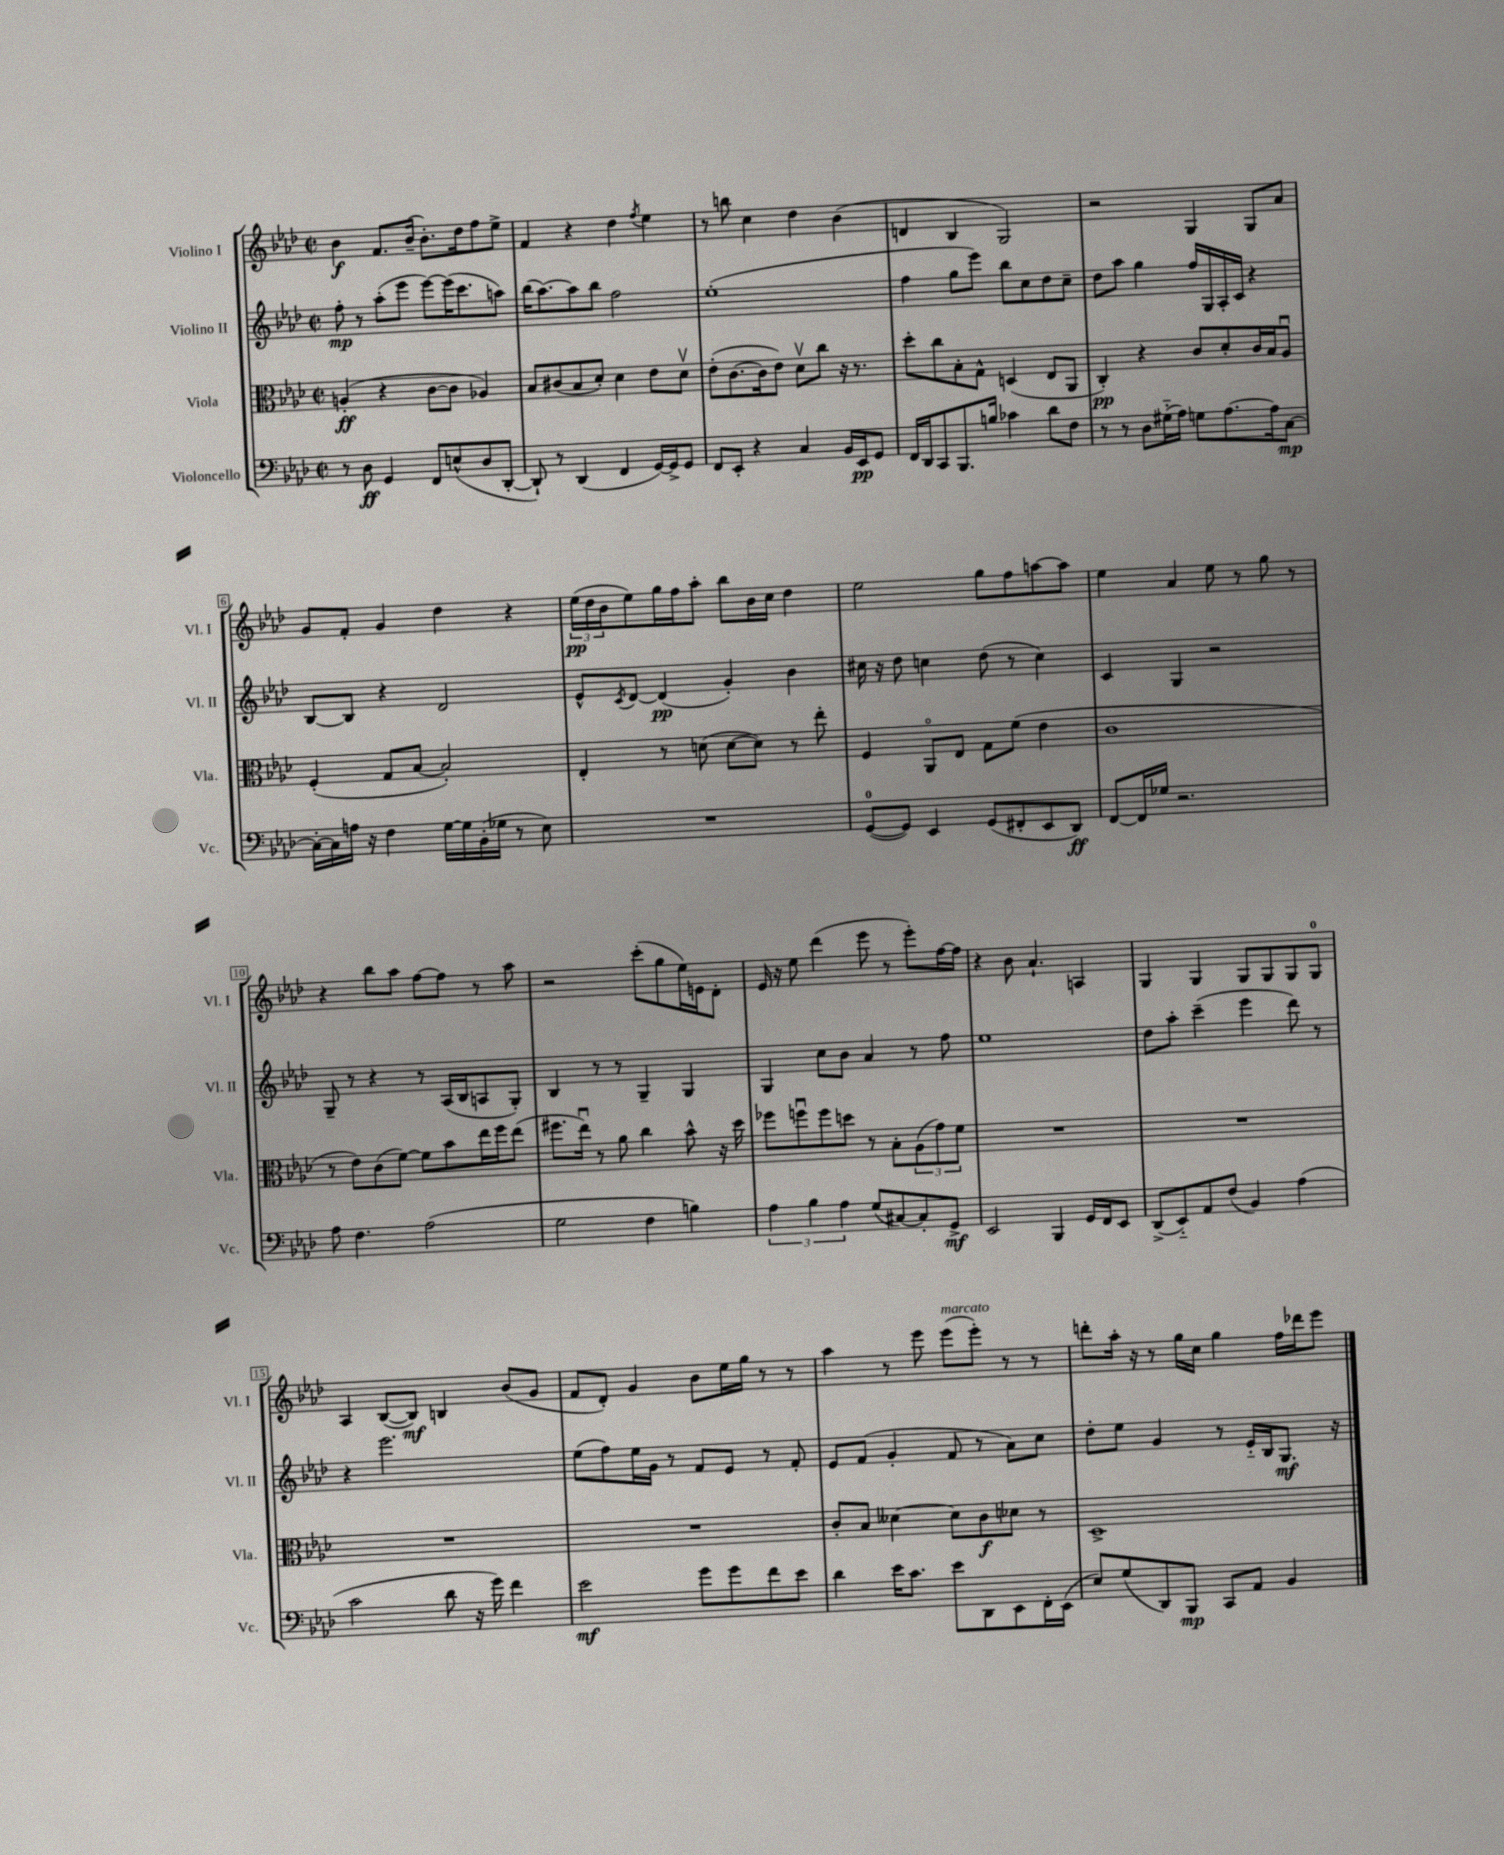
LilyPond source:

<<
\new StaffGroup <<
\new Staff = "s0" \with { instrumentName = "Violino I" shortInstrumentName = "Vl. I" } {
    \clef treble \key aes \major \defaultTimeSignature \time 2/2
    bes'4\f f'8. bes'16--( bes'8.-.) des''16 f''8 ees''8-> |
    f'4 r4 des''4 \acciaccatura { f''8 } ees''4 |
    r8 b''8 c''4 des''4 bes'4( |
    d'4 bes4 g2) |
    r2 g4 g8 aes'8 |
    g'8 f'8-. g'4 des''4 r4 |
    \tuplet 3/2 { ees''16\pp( des''16 bes'16 } ees''8) g''16 f''16 aes''8-. bes''8 bes'16 c''16 des''4 |
    ees''2 g''8 f''8 a''8~ a''8 |
    ees''4 aes'4 ees''8 r8 g''8 r8 |
    r4 bes''8 aes''8 f''8~ f''8 r8 aes''8 |
    r2 c'''8-.( g''8 ees''16) e'16 des'8-. |
    ees'16 r16 ees''8 des'''4( ees'''8 r8 ees'''8-.) f''16~ f''16 |
    r4 bes'8 aes'4.-! a4 |
    g4 g4 g8 g8 g8 g8-0 |
    aes4 bes8~( bes8\mf) b4 bes'8( g'8 |
    f'8 des'8-.) g'4 bes'8 ees''16 g''16 r8 r8 |
    aes''4 r8 ees'''8 ees'''8^\markup { \italic "marcato" }( ees'''8-.) r8 r8 |
    d'''8-. aes''16-. r16 r8 g''16 c''16 g''4 f''16 des'''16 ees'''8 \bar "|." |
}
\new Staff = "s1" \with { instrumentName = "Violino II" shortInstrumentName = "Vl. II" } {
    \clef treble \key aes \major \defaultTimeSignature \time 2/2
    f''8-.\mp r8 aes''8-.( ees'''8 ees'''8~) ees'''16( c'''8. a''8) |
    bes''16( aes''8.~) aes''8 bes''8 f''2 |
    ees''1-.( |
    f''4 g''8 ees'''8) bes''8 c''8 des''8 c''8-- |
    des''8 aes''8 g''4 f''16 g16 aes16-. c'16 r4 |
    bes8~ bes8 r4 des'2 |
    ees'8-^ \acciaccatura { c'8 } des'8~ des'4\pp( g'4-.) bes'4 |
    cis''16 r16 des''8 c''4 des''8( r8 c''4) |
    c'4 g4 r2 |
    g8-- r8 r4 r8 aes16( bes16 a8 g8-.) |
    bes4 r8 r8 g4-- g4 |
    g4 c''8 bes'8 aes'4 r8 f''8 |
    ees''1 |
    des''8 aes''8-. c'''4--( ees'''4 des'''8) r8 |
    r4 ees'''2. |
    ees''8( f''8) ees''16 g'16 r8 f'8 ees'8 r8 f'8-. |
    ees'8 f'8( g'4-. f'8 r8 aes'8) c''8 |
    des''8-. ees''8 g'4 r8 ees'16-_ bes16 g8.\mf r16 \bar "|." |
}
\new Staff = "s2" \with { instrumentName = "Viola" shortInstrumentName = "Vla." } {
    \clef alto \key aes \major \defaultTimeSignature \time 2/2
    a4-.\ff( r4 c'8~ c'8 aes4) |
    bes8 cis'8( bes8 des'8-.) des'4 ees'8 des'8\upbow |
    ees'8-.( c'8.~ c'16 ees'8) des'8\upbow c''8 r16 r8. |
    des''8-. c''8 bes8-. g8-^ d4( ees8 aes,8 |
    c4-.\pp) r4 c'8 des'8-. c'16 bes16 aes8\downbow |
    f4-.( g8 bes8~ bes2-.) |
    ees4-. r8 d'8( d'8~ d'8) r8 ees''8-. |
    f4 aes,8\flageolet ees8 g8 f'8( ees'4 |
    c'1 |
    r8 ees'8) c'8( f'8~) f'8 bes'8 ees''16 f''16 ees''8( |
    fis''8. ees''16\downbow) r8 aes'8 c''4 bes'8-^ r16 des''16 |
    fes''8 f''8\downbow f''8 d''8 r8 bes8-. \tuplet 3/2 { aes8( g'8) f'8 } |
    R1 |
    R1 |
    R1 |
    R1 |
    c'8-. bes8 deses'4~ deses'8 c'8\f des'8 r8 |
    des1-> \bar "|." |
}
\new Staff = "s3" \with { instrumentName = "Violoncello" shortInstrumentName = "Vc." } {
    \clef bass \key aes \major \defaultTimeSignature \time 2/2
    r8 des8\ff g,4 f,8 e8-^( des8 des,8~-. |
    des,8-!) r8 des,4( f,4 g,16~) g,16-> g,8 |
    f,8 ees,8-. r4 c4 bes,16 ees,16\pp g,8 |
    f,16 des,16 c,8 bes,,8. b16 ces'4 des'8 f8 |
    r8 r8 des8 gis16-_( aes16) g8 aes8.~ aes16 c8~\mp |
    c16~-. c16 a16 r16 f4 g16~ g16 bes,16-.( ges16 r8 ees8) |
    R1 |
    g,8-0~( g,8) ees,4 g,8( fis,8-. ees,8 des,8\ff) |
    f,8~ f,16 ges16 r2. |
    aes8 f4. aes2( |
    g2 f4 b4) |
    \tuplet 3/2 { aes4 bes4 aes4 } g8( cis8~) cis8-. g,8->\mf |
    ees,2 bes,,4 g,16 f,16 ees,8 |
    des,8->( ees,8-_) aes,8 f8( bes,4) aes4( |
    c'2 des'8 r16 g'16) f'4 |
    ees'2\mf g'8 g'8 f'8 ees'8 |
    des'4 ees'16 c'8. ees'8 des,8 ees,8 f,16-. ees,16( |
    ees8) g8( des,8) bes,,8\mp c,8 aes,8 bes,4 \bar "|." |
}
>>
>>
\layout { \context { \Score \override BarNumber.stencil = #(make-stencil-boxer 0.1 0.3 ly:text-interface::print) } }
